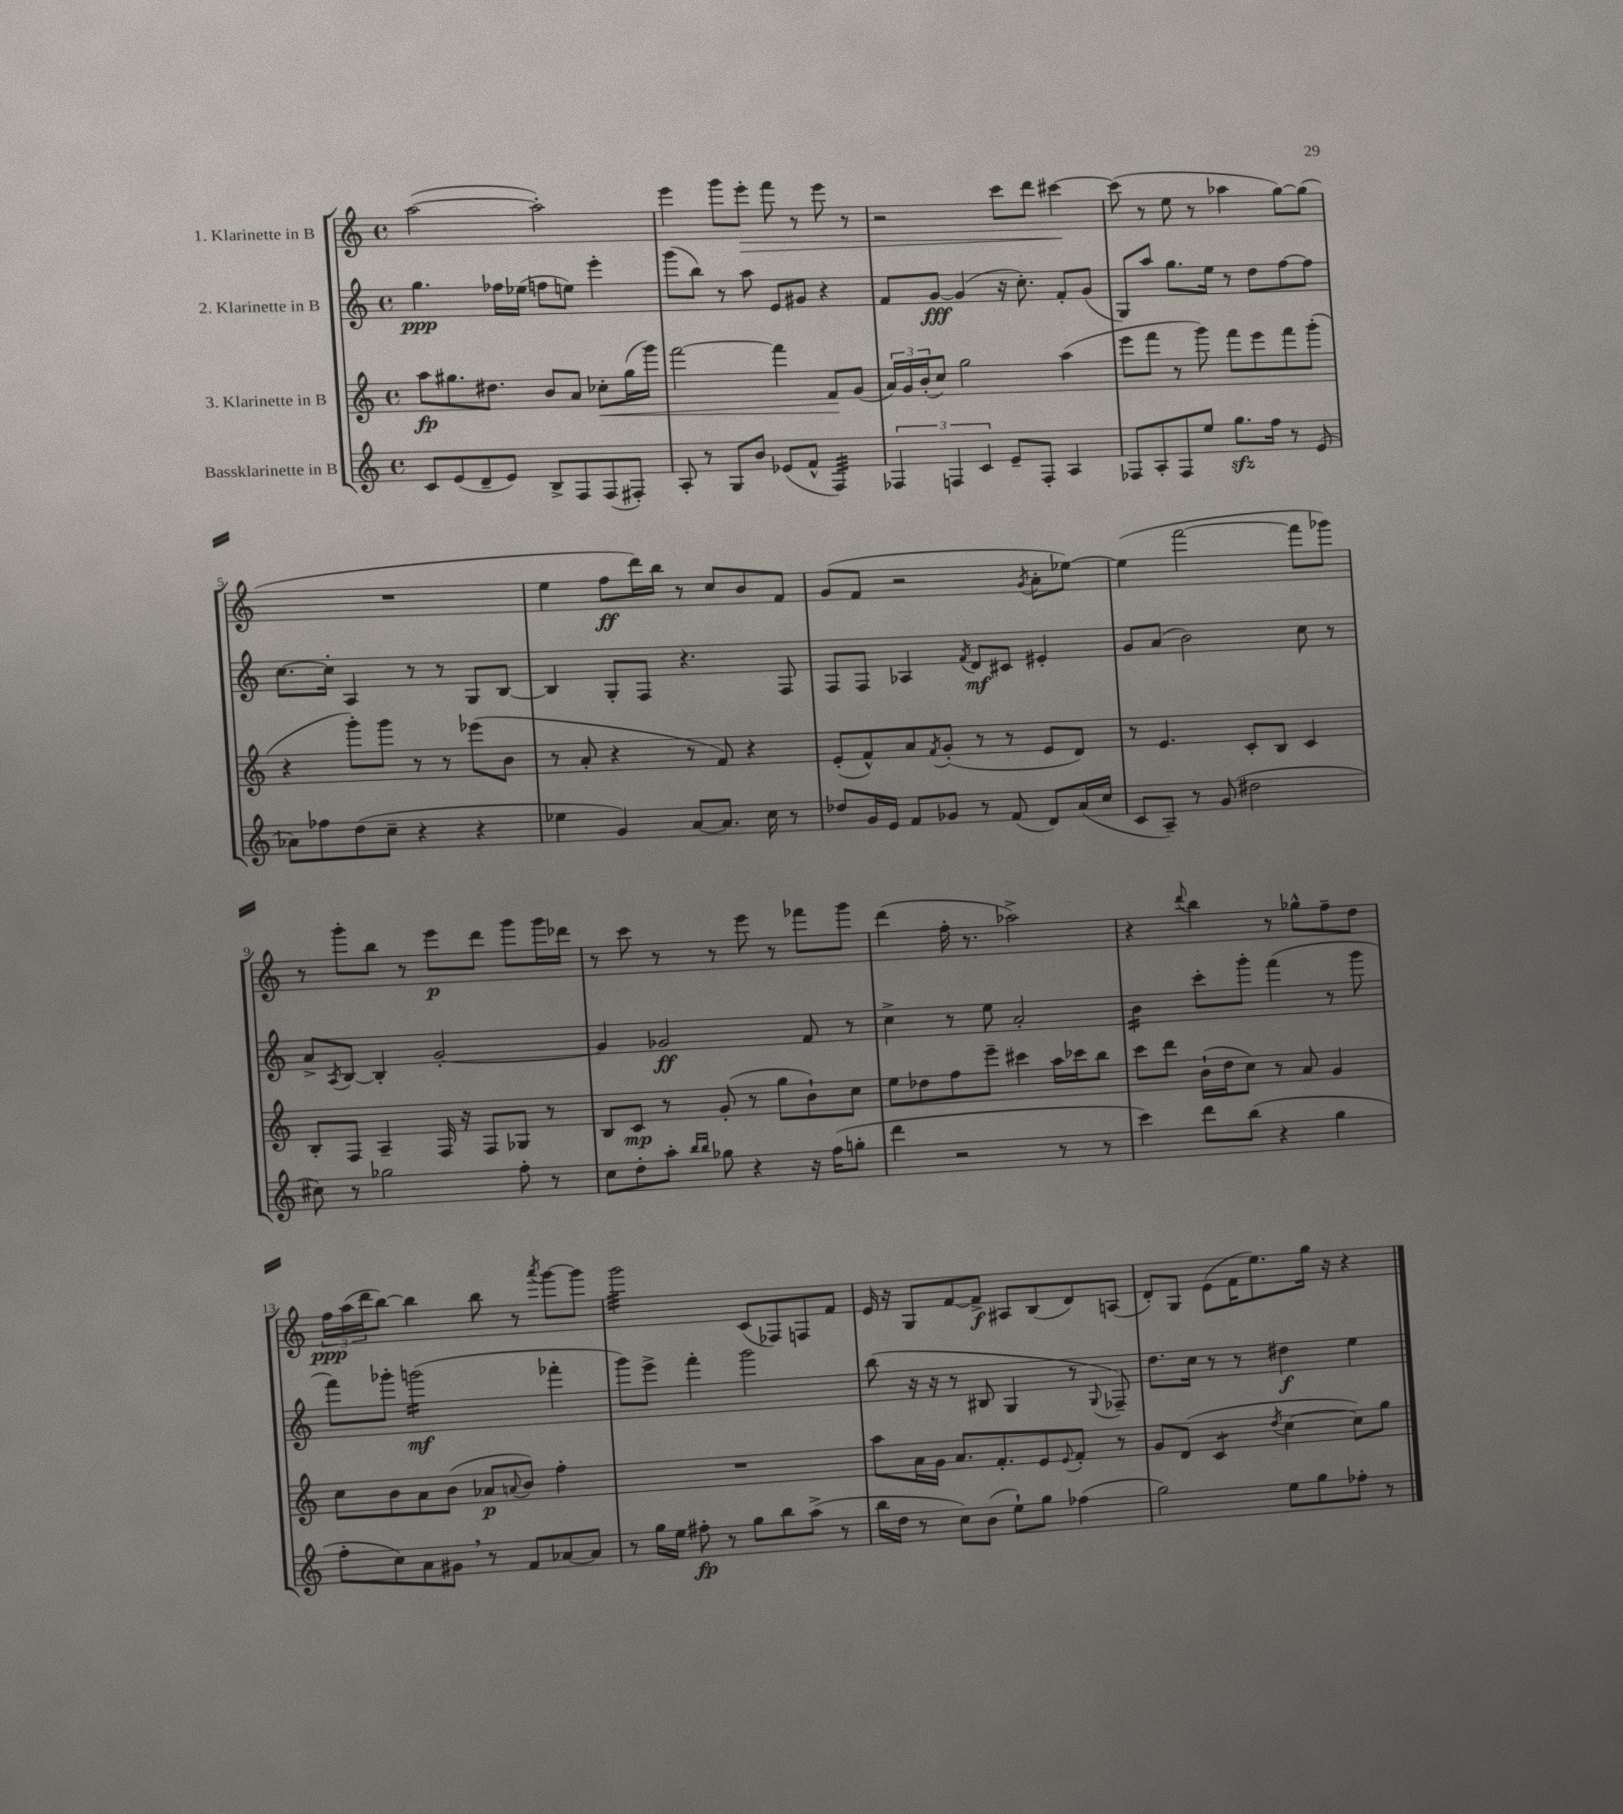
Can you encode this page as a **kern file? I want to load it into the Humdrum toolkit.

**kern	**kern	**kern	**kern
*staff4	*staff3	*staff2	*staff1
*clefG2	*clefG2	*clefG2	*clefG2
*k[]	*k[]	*k[]	*k[]
*M4/4	*M4/4	*M4/4	*M4/4
*met(c)	*met(c)	*met(c)	*met(c)
8c	8aa	4.gg	([2aa
(8e	8.gg#	.	.
8d~	.	.	.
.	8.dd#	.	.
8e)	.	16ff-	.
.	.	(16ee-	.
8B^	8b	8ff	2aa'])
8F	8a	8ee)	.
(8F	8cc-'	4eee'	.
8F#')	(16gg#	.	.
.	16ggg)	.	.
=	=	=	=
8A'	[2fff	(8ggg	4eee
8r	.	8bb)	.
8G	.	8r	8ggg
8b	.	8aa	8eee'
(8e-	4fff]	8e	8fff
8f^^	.	8g#	8r
4F)	8f	4r	8eee
.	(8g	.	8r
=	=	=	=
6F-	24a)	8f	2r
.	24g	.	.
.	(24b'	.	.
.	8cc)	[8g	.
6F	.	.	.
.	2gg	(4g]	.
6c	.	.	.
8e~	.	16r	8ccc
.	.	8.cc')	.
8F'	.	.	8ddd
4A	(4aa	8f'	[4ccc#
.	.	(8g	.
=	=	=	=
8F-	8eee	8G)	(8ccc#]
8A'	8fff	8aa	8r
8F-	8r	8.gg	8ee
8ee	8ggg)	.	8r
.	.	16ee	.
8.gg	8fff	8r	4aa-
.	8eee	8dd	.
16ff	.	.	.
8r	8fff	[8ff	[8gg)
(8e	(8ggg'	8ff]	(8gg]
=	=	=	=
8a-)	4r	[8.cc	1r
8ff-	.	.	.
.	.	16cc']	.
(8dd	8ggg')	4A	.
8cc~	8ggg	.	.
4r	8r	8r	.
.	8r	8r	.
4r	(8eee-	8G	.
.	8b	[8B	.
=	=	=	=
4ee-	8r	4B]	4ee
.	8a'	.	.
4g)	4r	8G'	8ff
.	.	8F	16ddd)
.	.	.	16bb
[8a	8r	4.r	8r
8.a]	8f)	.	8cc
.	4r	.	8b
16cc	.	.	.
8r	.	8F	8f
=	=	=	=
8dd-	(8e'	8F	(8g
16g	8f^^)	8F	8f
16e	.	.	.
8f	8a	4A-	2r
.	8qf	.	.
8g-	(8g'	.	.
.	.	8qf	.
8r	8r	8d	.
(8f	8r	8c#	.
.	.	.	8qg
8d)	8e	4e#'	8a'
(16a	8d)	.	[8ee-)
16cc	.	.	.
=	=	=	=
8c	8r	8g	(4ee-]
8A~)	4.e	(8a	.
8r	.	2b)	[2fff
(8g	.	.	.
2dd#	8c'	.	.
.	8B	.	.
.	4c	8cc	8fff]
.	.	8r	8ggg-)
=	=	=	=
8cc#)	8B'	8a^	8r
.	.	8qA	.
8r	8F	[8B	8ggg'
2gg-	4A~	4B']	8bb
.	.	.	8r
.	16F	[2g'	8eee
.	16r	.	.
.	8F	.	8ddd
8ff'	8G-	.	8ggg
8r	8r	.	16ggg
.	.	.	16ddd-
=	=	=	=
8cc	8B	4g]	8r
8dd'	8c	.	8ccc
8aa'	8r	2g-	8r
16qqbb	.	.	.
16qqbb	.	.	.
8gg-	(8g'	.	8r
4r	8r	.	8eee
.	8gg	.	8r
16r	8b`)	8f	8fff-
(16ff	.	.	.
8gg'	8cc	8r	8ggg
=	=	=	=
4ddd	8ee	4cc^	(4ddd
.	8dd-	.	.
2r	8ff	8r	16ff'
.	.	.	8.r
.	8eee~	8ee	.
.	4ccc#	2a'	2aa-^)
8r	16aa	.	.
.	16ccc-	.	.
8r	8bb	.	.
=	=	=	=
4ccc)	8ccc	4b	4r
.	8ddd	.	.
.	.	.	8qqddd
8ddd	(16b`	8ccc'	4bb
.	16dd	.	.
(8bb	8cc)	8ggg'	.
4r	8r	(4fff	8r
.	8a	.	8gg-^^
4gg	4g	8r	8ff~
.	.	8ggg	8dd
=	=	=	=
8ff'	8cc	8fff)	24ff
.	.	.	(24aa
.	.	.	24ddd
8cc)	8b	8ggg-'	[8bb)
8a	8a	(2ggg	4bb]
8g#	(8b	.	.
8r	8a-	.	8bb
.	8qqa	.	.
8f	8b)	.	8r
.	.	.	8qaaa
[8a-	4ff'	4fff-'	[8ggg
8a-]	.	.	8ggg]
=	=	=	=
8r	1r	8ggg)	2ggg
16gg	.	8eee^	.
16ee	.	.	.
8ff#'	.	4fff'	.
8r	.	.	.
8gg	.	2ggg	(8c
8bb	.	.	8F-)
(8aa^	.	.	8F
8r	.	.	8f
=	=	=	=
16bb	8aa	(8bb	16e
16dd	.	.	16r
8r	16a	16r	8G
.	16g	16r	.
8cc)	8.a	8r	[8f
(8b	.	8B#	8f^]
.	8.f'	.	.
8ee`)	.	4G	8A#
8gg	8e	.	(8B
.	8qqe	.	.
(4ff-	8f'	8r	8d)
.	.	8qqG	.
.	8r	8F-~)	(8A
=	=	=	=
2gg)	8g	8.dd	8d')
.	(8d	.	8G
.	.	16cc	.
.	4c	8r	(8e
.	.	8r	16f
.	.	.	8.ee)
.	8qdd	.	.
8ee	[4cc	4dd#	.
8gg	.	.	16gg
.	.	.	16r
8ff-'	8cc])	4ee	4r
8r	8gg	.	.
==	==	==	==
*-	*-	*-	*-
